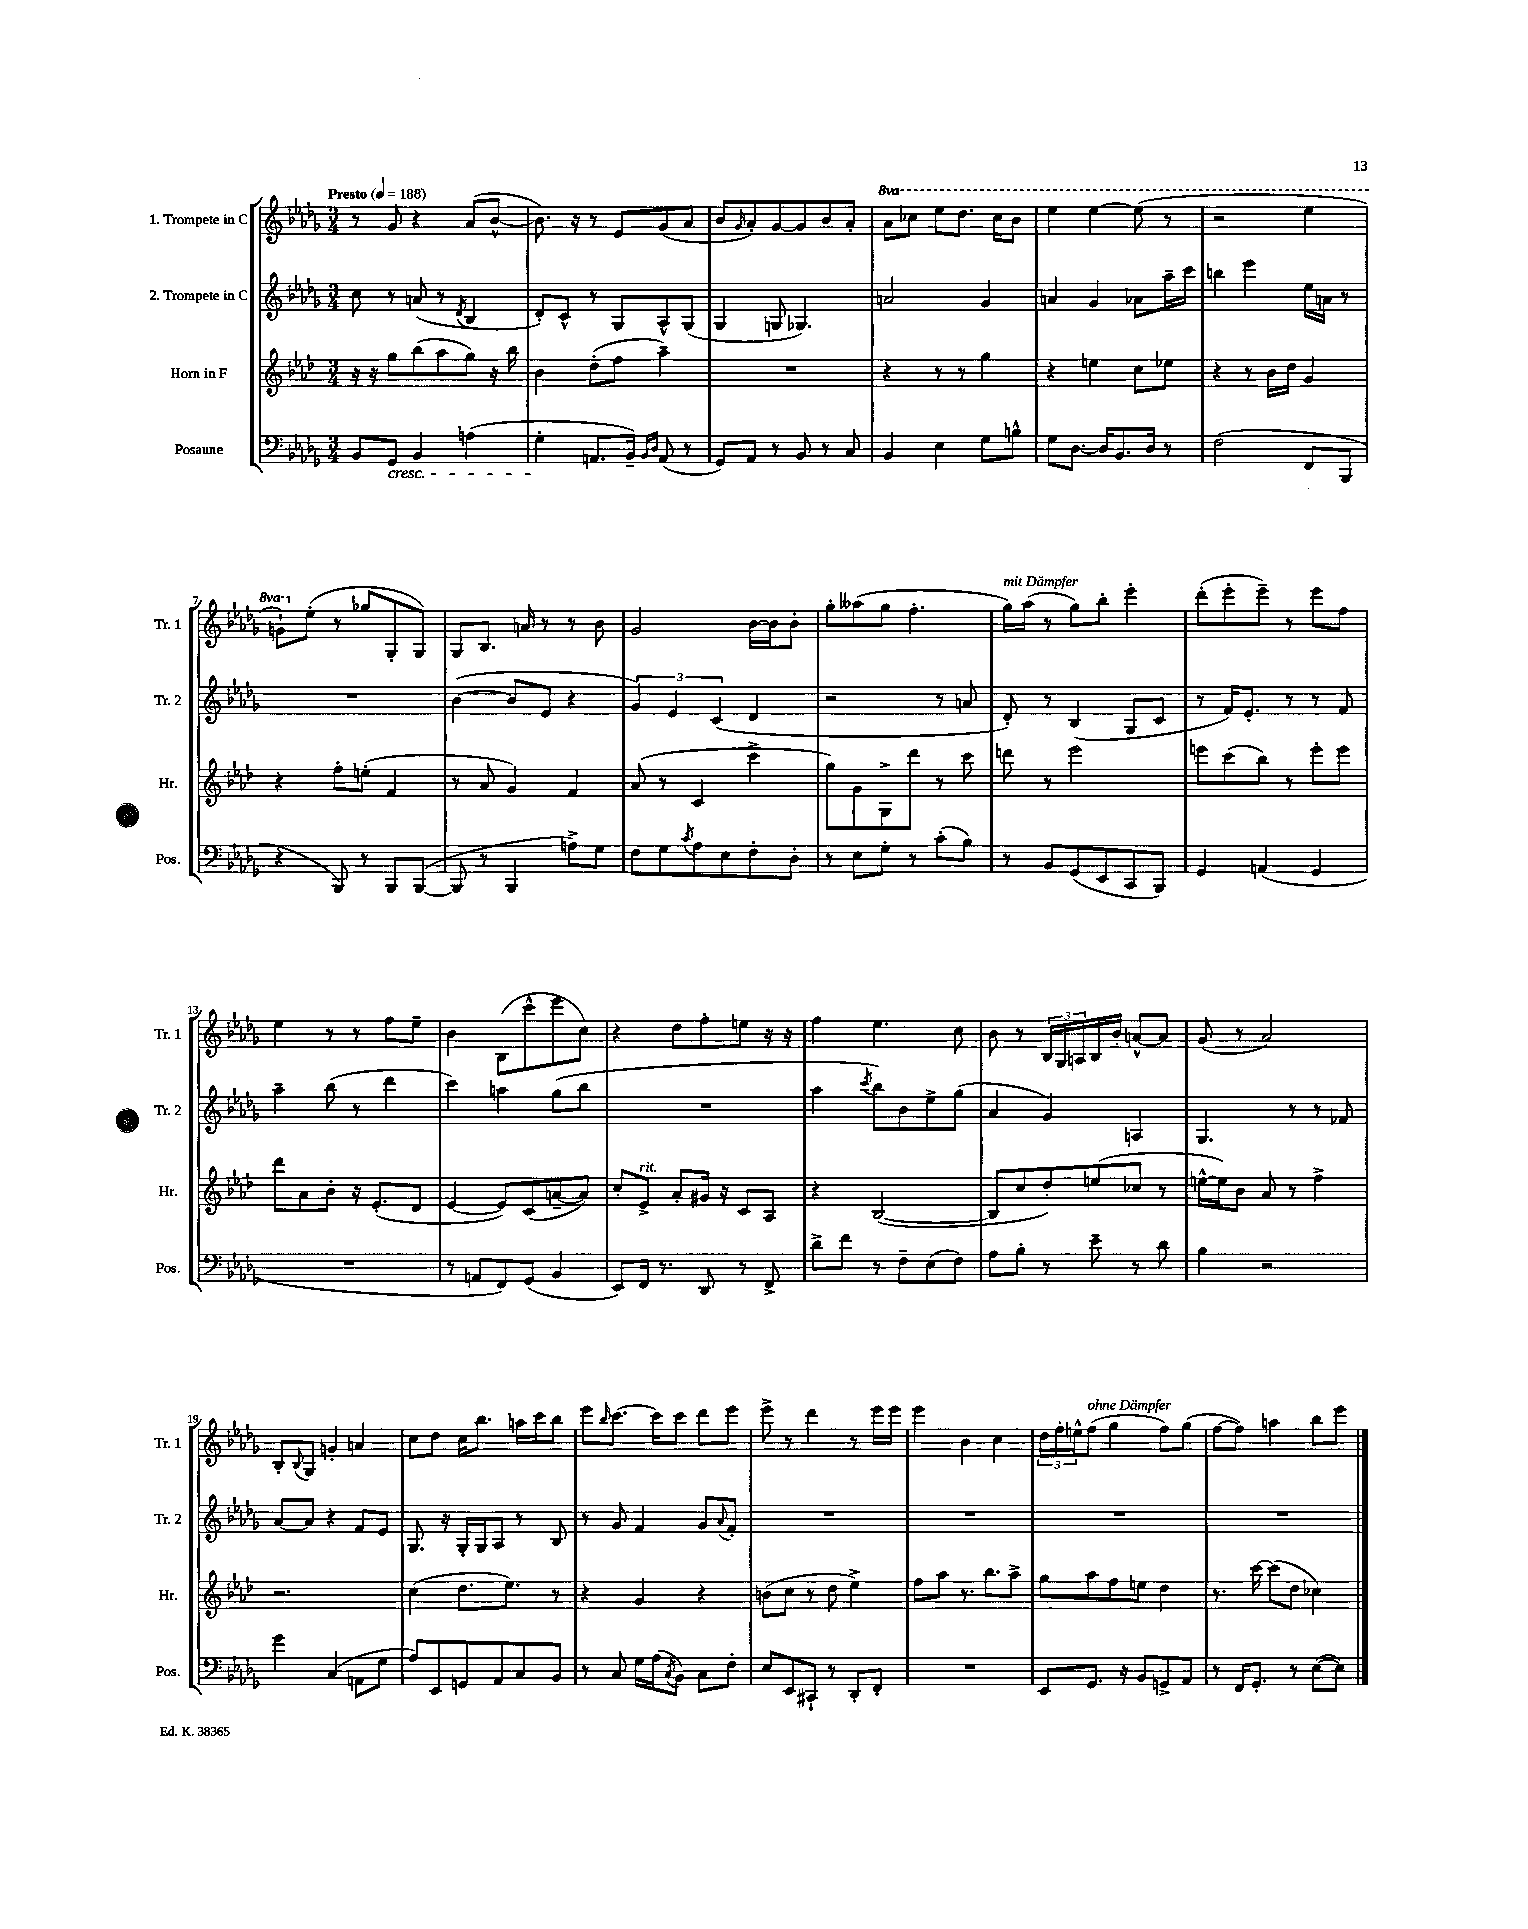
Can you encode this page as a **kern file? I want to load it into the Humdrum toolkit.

**kern	**kern	**kern	**kern
*part4	*part3	*part2	*part1
*staff4	*staff3	*staff2	*staff1
*I"Posaune	*I"Horn in F	*I"2. Trompete in C	*I"1. Trompete in C
*I'Pos.	*I'Hr.	*I'Tr. 2	*I'Tr. 1
*clefF4	*clefG2	*clefG2	*clefG2
*k[b-e-a-d-g-]	*k[b-e-a-d-]	*k[b-e-a-d-g-]	*k[b-e-a-d-g-]
*M3/4	*M3/4	*M3/4	*M3/4
*MM188	*MM188	*MM188	*MM188
=1	=1	=1	=1
!	!	!	!LO:TX:a:B:t=Presto
8BB-/L	16r	8cc\	8r
.	16r	.	.
!LO:TX:b:i:t=cresc.	!	!	!
8GG-/J	8gg\L	8r	8g-/
4BB-/	(8bb-\	(8an/	4r
.	8aa-\	8r	.
.	.	8qd-/	.
(4An\	8gg\J)	4B-/	(8a-/L
.	16r	.	[8b-^^/J
.	16bb-\	.	.
=2	=2	=2	=2
4G-'\	4b-\	8d-'/L)	8.b-\])
.	.	8c^^/J	.
.	.	.	16r
8.AAn/L	(8dd-'\L	8r	8r
.	8ff\J	8G-/L	8e-/L
16BB-~/Jk)	.	.	.
16qqBB-/LL	.	.	.
16qqD-/JJ	.	.	.
(8AA/	4aa-~\)	8A-^^/	(8g-/
8r	.	(8G-/J	8a-/J
=3	=3	=3	=3
8GG-/L)	2.r	4G-/	8b-/L
.	.	.	16qqg-/
8AA-/J	.	.	8a-'/)
8r	.	8Gn/	[8g-/
8BB-/	.	4.G-X/)	8g-/]
8r	.	.	8b-/
8C/	.	.	8a-'/J
=4	=4	=4	=4
*	*	*	*8va
4BB-/	4r	2an/	8aa-\L
.	.	.	8ccc-X\J
4E-\	8r	.	8eee-\L
.	8r	.	8.ddd-\J
8G-\L	4gg\	4g-/	.
.	.	.	16ccc-\KL
8Bn^^\J	.	.	8bb-\J
=5	=5	=5	=5
8G-\L	4r	4an/	4eee-\
[8.D-\J	.	.	.
.	4een\	4g-/	[4eee-\
16D-/KL]	.	.	.
8.BB-/	.	.	.
.	8cc\L	8a-X\L	(8eee-\]
16D-/Jk	.	.	.
8r	8ee-X\J	16aa-~\L	8r
.	.	16ccc\JJ	.
=6	=6	=6	=6
(2F\	4r	4bbn\	2r
.	8r	4eee-\	.
.	16b-\LL	.	.
.	16dd-\JJ	.	.
8FF/L	4g/	16ee-\LL	4eee-\
.	.	16an\JJ	.
8BBB-/J	.	8r	.
!!LO:LB:g=z
=7	=7	=7	=7
4r	4r	2.r	8ggn`\L)
*	*	*	*X8va
.	.	.	(8ee-'\J
8BBB-/)	8ff'\L	.	8r
8r	(8een'\J	.	8gg-X/L
8BBB-/L	4f/	.	8G-'/
([8BBB-/J	.	.	8G-/J)
=8	=8	=8	=8
8BBB-/]	8r	([4b-\	8G-/L
8r	8a-/	.	8.B-/J
4BBB-/	4g/)	8b-/L]	.
.	.	.	16an/
.	.	8e-/J	8r
8An^\L)	4f/	4r	8r
8G-\J	.	.	8b-\
=9	=9	=9	=9
8F\L	(8a-/	6g-/)	2g-/
8G-\	8r	.	.
.	.	6e-/	.
8qc/	.	.	.
8A-\	4c/	.	.
.	.	(6c/	.
8E-\	.	.	.
8F'\	4ccc^\	4d-/	[16b-\LL
.	.	.	16b-\J]
8D-'\J	.	.	8b-'\J
=10	=10	=10	=10
8r	8gg\L)	2r	8gg-'\L
8E-\L	8g\	.	(8aa--X\
8G-'\J	8G^\	.	8gg-\J
8r	8ddd-\J	.	4.ff'\
(8c'\L	8r	8r	.
8B-\J)	8ccc\	8an/	.
=11	=11	=11	=11
!	!	!	!LO:TX:a:i:t=mit Dämpfer
8r	8dddn\	8d-'/)	16gg-\LL)
.	.	.	(16aa-\JJ
8BB-/L	8r	8r	8r
(8GG-/	2eee-\	(4B-/	8gg-\L)
8EE-/	.	.	8bb-'\J
8CC/	.	8G-/L	4eee-'\
8BBB-/J)	.	8c/J	.
=12	=12	=12	=12
4GG-/	8eeen\L	8r	(8ddd-'\L
.	(8ccc\	16f/KL)	8eee-'\
.	.	8.e-'/J	.
(4AAn/	8bb-\J)	.	8eee-~\J)
.	8r	8r	8r
4GG-/	8eee'\L	8r	8eee-\L
.	8eee\J	8f/	8ff\J
!!LO:LB:g=z
=13	=13	=13	=13
2.r	8ddd-\L	4aa-~\	4ee-\
.	8a-\	.	.
.	8b-'\J	(8bb-\	8r
.	16r	8r	8r
.	(8.e-'/L	.	.
.	.	4ddd-\	8ff\L
.	8d-/J	.	8ee-~\J
=14	=14	=14	=14
8r	[4e-/	4ccc\)	4b-\
8AAn/L	.	.	.
8FF/)	8e-/L])	4aan\	(8B-\L
(8GG-/J	(8c/	.	8ccc^^\
4BB-/	[8an~/	(8gg-\L	8eee-\
.	8a/J])	8bb-\J	8cc\J)
=15	=15	=15	=15
8EE-/L)	8cc'/L	2.r	4r
!	!LO:TX:a:i:t=rit.	!	!
16FF/Jk	8e-^/J	.	.
8.r	.	.	.
.	8a-'/L	.	8dd-\L
8DD-/	16g#X/Jk	.	8ff'\
.	16r	.	.
8r	8c/L	.	8een\J
8FF^/	8A-/J	.	16r
.	.	.	16r
=16	=16	=16	=16
8d-^\L	4r	4aa-\	4ff\
8f\J	.	.	.
.	.	8qccc/	.
8r	([2B-/	8bb-\L)	4.ee-\
8F~\L	.	8b-\	.
(8E-\	.	8ee-^\	.
8F\J)	.	(8gg-\J	8cc\
=17	=17	=17	=17
8A-\L	8B-/L]	4a-/	8b-\
8B-'\J	8cc/	.	8r
8r	8dd-'/)	4g-/)	24B-/LL
.	.	.	24G-/
.	.	.	24An/
8e-~\	(8een/	.	16B-/
.	.	.	16b-'/JJ
8r	8cc-X/J	4An/	[8an^^/L
8d-\	8r	.	8a/J]
=18	=18	=18	=18
4B-\	[16een^^\LL	4.G-/	(8g-/
.	16ee\J])	.	.
.	8b-\J	.	8r
2r	8a-/	.	2a-/)
.	8r	8r	.
.	4ff^\	8r	.
.	.	8f-X/	.
!!LO:LB:g=z
=19	=19	=19	=19
4g-\	2.r	[8a-/L	8B-'/L
.	.	.	8qqB-/
.	.	8a-/J]	8G-/J
(4C/	.	4r	4gn'/
8AAn\L	.	8f/L	4an/
8G-\J	.	8e-/J	.
=20	=20	=20	=20
8A-/L)	(4cc\	8.G-/	8cc\L
8EE-/	.	.	8dd-\J
.	.	16r	.
8GGn/	8.dd-\L	16G-'/LL	16cc\KL
.	.	16G-/J	8.bb-\J
8AA-/	.	8A-/J	.
.	8.ee-\J)	.	.
8C/	.	8r	16aan\LL
.	.	.	16ccc\J
8BB-/J	8r	8B-/	8bb-\J
=21	=21	=21	=21
8r	4r	8r	8eee-\L
.	.	.	16qqbb-/
8C/	.	8g-/	[8.ccc\J
16G-\LL	4g/	4f/	.
(16A-\J	.	.	16ccc\KL]
8qC/	.	.	.
8BB-\J)	.	.	8ccc\J
8C\L	4r	8g-/L	8ddd-\L
.	.	8qqa-/	.
8F'\J	.	8f'/J	8eee-\J
=22	=22	=22	=22
8E-/L	(8bn\L	2.r	8eee-^\
8EE-/	8cc\J	.	8r
8CC#X`/J	8r	.	4ddd-\
8r	8dd-\	.	.
8DD-'/L	4ee-^\)	.	8r
8FF'/J	.	.	16eee-\LL
.	.	.	16eee-\JJ
=23	=23	=23	=23
2.r	8ff\L	2.r	4eee-\
.	8aa-\J	.	.
.	8.r	.	4b-\
.	8.bb-\L	.	.
.	.	.	4cc\
.	8aa-^\J	.	.
=24	=24	=24	=24
8EE-/L	8gg\L	2.r	24dd-\LL
.	.	.	24ff'\
.	.	.	24een^^\J
!	!	!	!LO:TX:a:i:t=ohne Dämpfer
8.GG-/J	8aa-\	.	(8ff\J
.	8ff\	.	4gg-\
16r	.	.	.
8BB-/L	8een\J	.	.
8GGn^/	4dd-\	.	8ff\L)
8AA-/J	.	.	(8gg-\J
=25	=25	=25	=25
8r	8.r	2.r	[8ff\L
16FF/KL	.	.	8ff\J])
8.GG-'/J	[16ccc\	.	.
.	(8ccc\L]	.	4aan\
8r	8dd-\J	.	.
([8E-\L	4cc-X\)	.	8bb-\L
8E-\J])	.	.	8eee-\J
==	==	==	==
*-	*-	*-	*-
